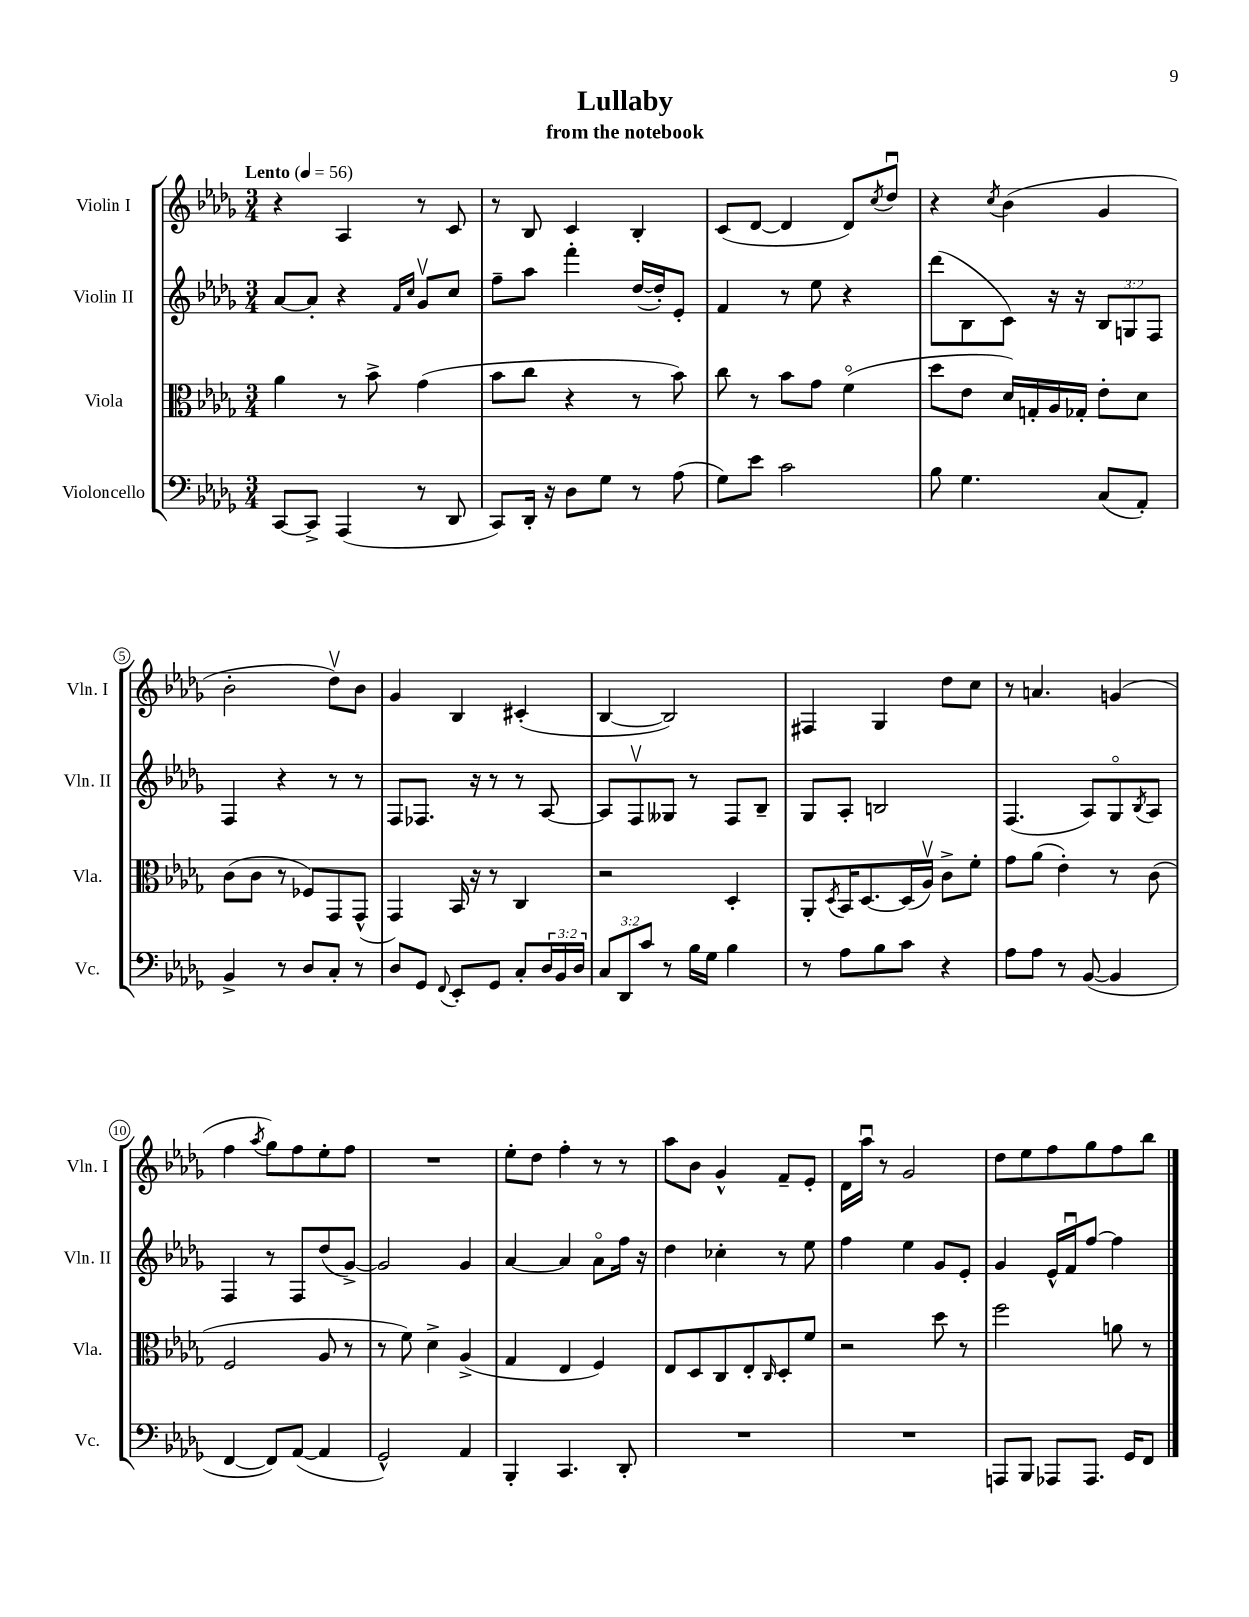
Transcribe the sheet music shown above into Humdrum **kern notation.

**kern	**kern	**kern	**kern
*staff4	*staff3	*staff2	*staff1
*clefF4	*clefC3	*clefG2	*clefG2
*k[b-e-a-d-g-]	*k[b-e-a-d-g-]	*k[b-e-a-d-g-]	*k[b-e-a-d-g-]
*M3/4	*M3/4	*M3/4	*M3/4
*MM56	*MM56	*MM56	*MM56
[8CC	4a-	[8a-	4r
8CC^]	.	8a-']	.
(4AAA-	8r	4r	4A-
.	8b-^	.	.
.	.	16qqf	.
.	.	16qqcc	.
8r	(4g-	8g-v	8r
8DD-	.	8cc	8c
=	=	=	=
8CC)	8b-	8ff~	8r
16DD-'	8cc	8aa-	8B-
16r	.	.	.
8D-	4r	4fff'	4c
8G-	.	.	.
8r	8r	([16dd-	4B-'
.	.	16dd-'])	.
(8A-	8b-)	8e-'	.
=	=	=	=
8G-)	8cc	4f	(8c
8e-	8r	.	[8d-
2c	8b-	8r	4d-]
.	8g-	8ee-	.
.	(4fo	4r	8d-)
.	.	.	8qcc
.	.	.	8dd-u
=	=	=	=
8B-	8dd-	(8ddd-	4r
4.G-	8e-	8B-	.
.	.	.	8qcc
.	16d-)	8c)	(4b-
.	16G'	.	.
.	16A-	16r	.
.	16G-'	16r	.
(8C	8e-'	12B-	4g-
.	.	12G	.
8AA-')	8d-	.	.
.	.	12F	.
=	=	=	=
4BB-^	(8c	4F	2b-'
.	8c	.	.
8r	8r	4r	.
8D-	8F-)	.	.
8C'	8GG-	8r	8dd-v)
8r	(8GG-^^	8r	8b-
=	=	=	=
8D-	4GG-)	8F	4g-
8GG-	.	8.F-	.
8qqFF	.	.	.
8EE-'	16BB-	.	4B-
.	16r	16r	.
8GG-	8r	8r	.
8C'	4C	8r	(4c#'
24D-	.	[8A-	.
24BB-	.	.	.
24D-	.	.	.
=	=	=	=
12C	2r	8A-]	[4B-
12DD-	.	.	.
.	.	8Fv	.
12c	.	.	.
8r	.	8G--	2B-])
16B-	.	8r	.
16G-	.	.	.
4B-	4D-'	8F	.
.	.	8B-~	.
=	=	=	=
8r	8AA-'	8G-	4F#
.	8qD-	.	.
8A-	16BB-	8A-'	.
.	[8.D-	.	.
8B-	.	2B	4G-
8c	(16D-]	.	.
.	16A-v)	.	.
4r	8c^	.	8dd-
.	8f'	.	8cc
=	=	=	=
8A-	8g-	(4.F	8r
8A-	(8a-	.	4.a
8r	4e-')	.	.
([8BB-	.	8A-)	.
4BB-]	8r	8G-o	(4g
.	.	8qB-	.
.	(8c	8A-	.
=	=	=	=
[4FF	2F	4F	4ff
.	.	.	8qaa-
8FF])	.	8r	8gg-)
([8AA-	.	8F	8ff
4AA-]	8A-	(8dd-	8ee-'
.	8r	[8g-^)	8ff
=	=	=	=
2GG-^^)	8r	2g-]	2.r
.	8f)	.	.
.	4d-^	.	.
4AA-	(4A-^	4g-	.
=	=	=	=
4BBB-'	4G-	[4a-	8ee-'
.	.	.	8dd-
4.CC	4E-	4a-]	4ff'
.	4F)	8a-o	8r
8DD-'	.	16ff	8r
.	.	16r	.
=	=	=	=
2.r	8E-	4dd-	8aa-
.	8D-	.	8b-
.	8C	4cc-'	4g-^^
.	8E-'	.	.
.	16qqC	.	.
.	8D-'	8r	8f~
.	8f	8ee-	8e-'
=	=	=	=
2.r	2r	4ff	16d-
.	.	.	16aa-u
.	.	.	8r
.	.	4ee-	2g-
.	8dd-	8g-	.
.	8r	8e-'	.
=	=	=	=
8AAA	2ff	4g-	8dd-
8BBB-	.	.	8ee-
8AAA-	.	16e-^^	8ff
.	.	16fu	.
8.AAA-	.	[8ff	8gg-
.	8a	4ff]	8ff
16GG-	.	.	.
8FF	8r	.	8bb-
==	==	==	==
*-	*-	*-	*-
